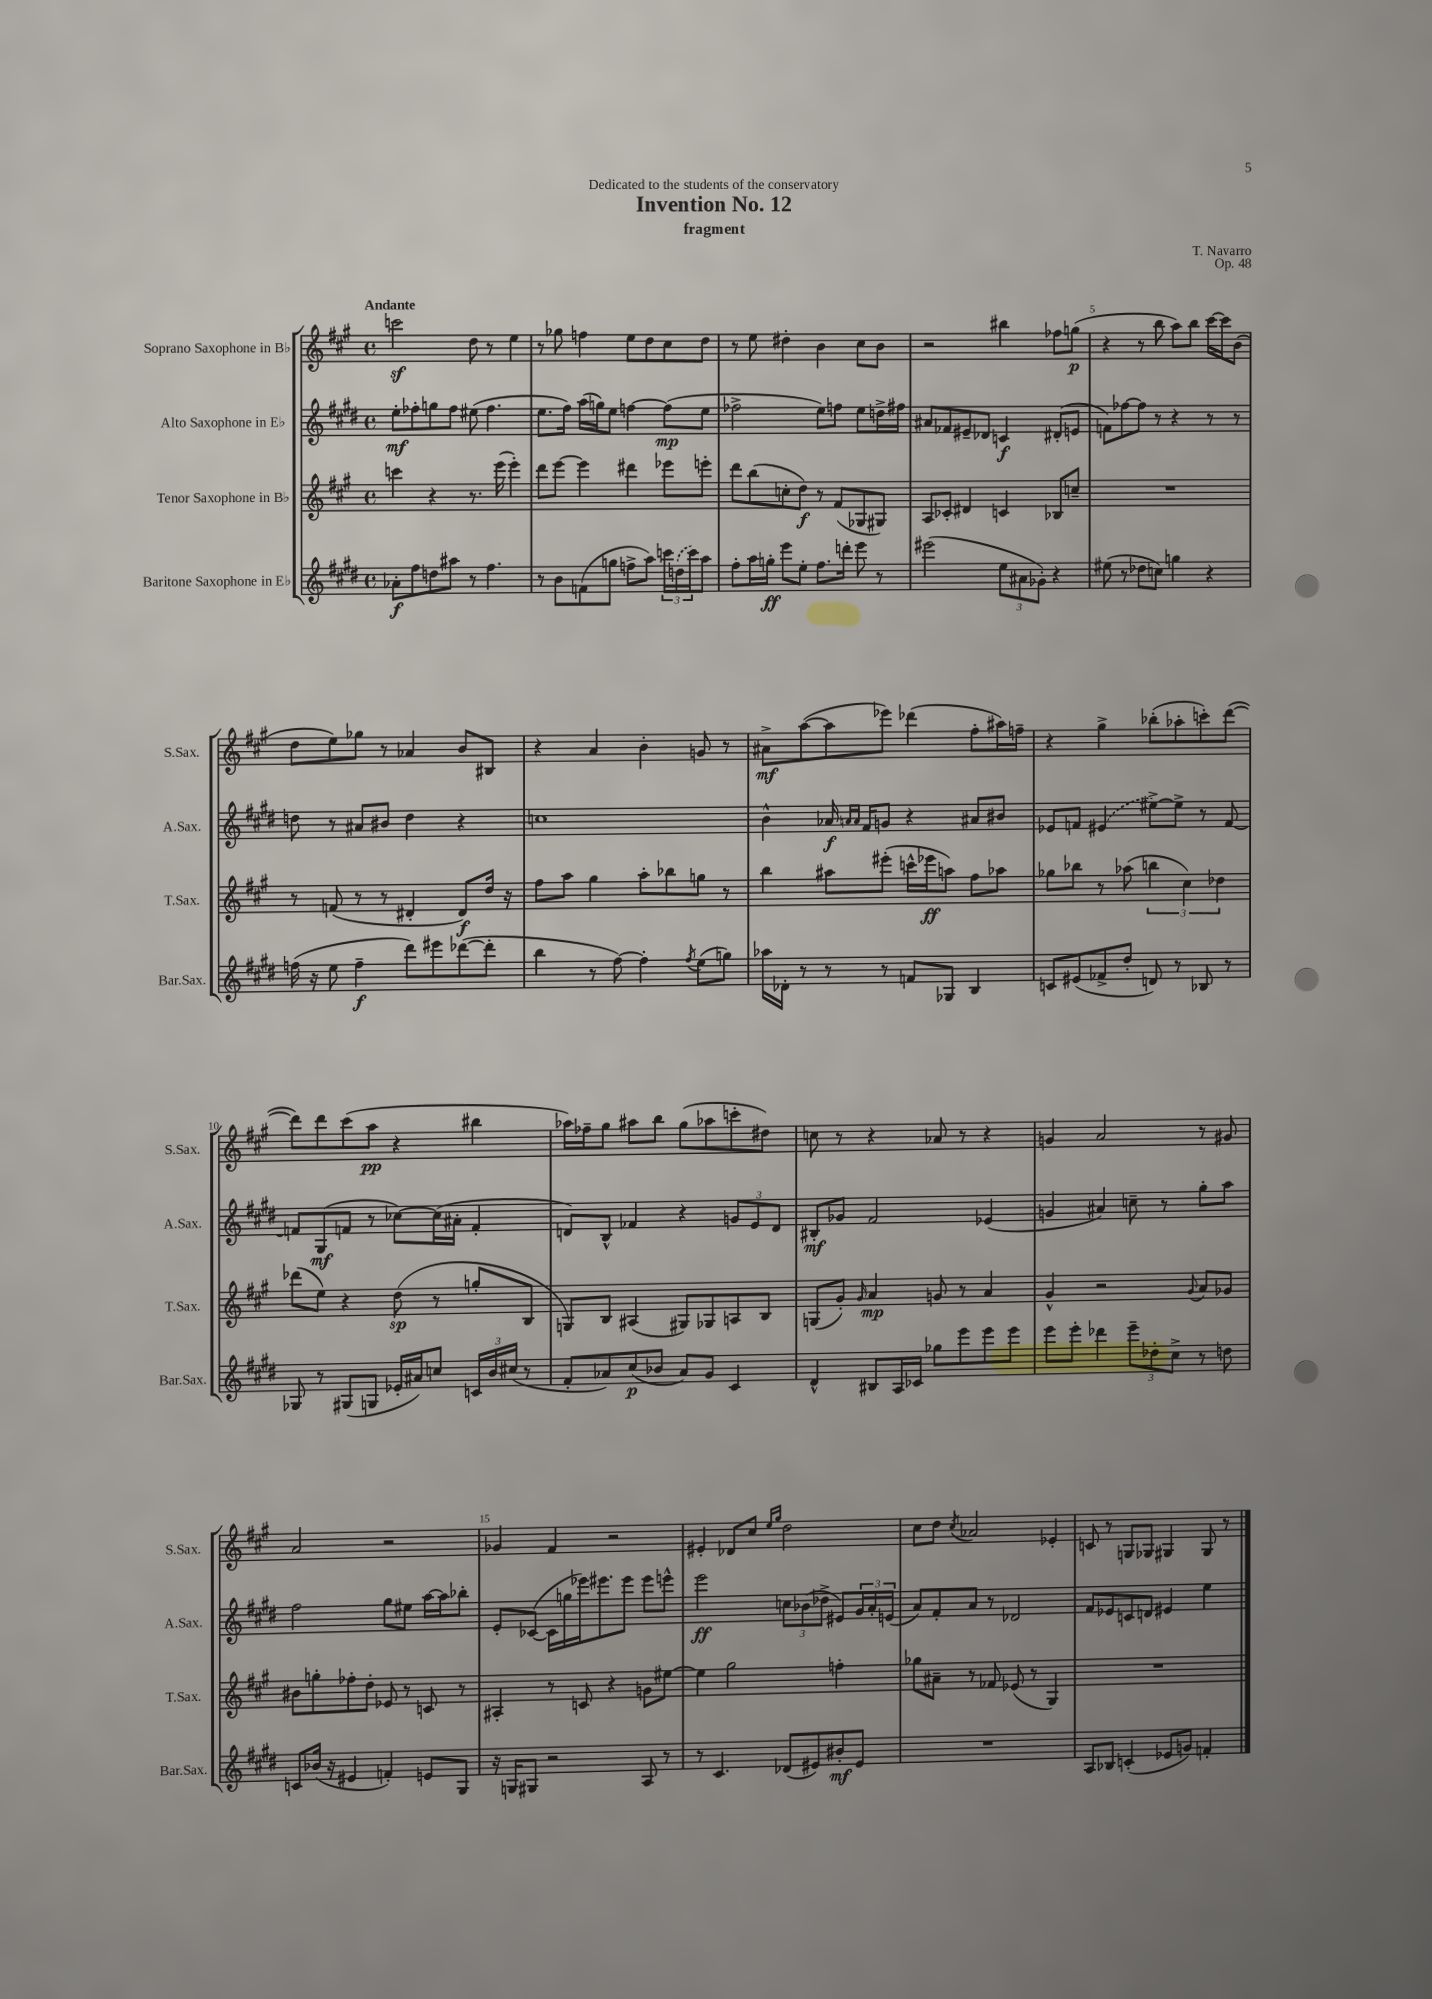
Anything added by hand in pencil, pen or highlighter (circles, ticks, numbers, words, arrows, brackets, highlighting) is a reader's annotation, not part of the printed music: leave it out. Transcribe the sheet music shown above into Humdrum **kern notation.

**kern	**dynam	**kern	**dynam	**kern	**dynam	**kern	**dynam
*part4	*part4	*part3	*part3	*part2	*part2	*part1	*part1
*staff4	*staff4	*staff3	*staff3	*staff2	*staff2	*staff1	*staff1
*I"Baritone Saxophone in E♭	*	*I"Tenor Saxophone in B♭	*	*I"Alto Saxophone in E♭	*	*I"Soprano Saxophone in B♭	*
*I'Bar.Sax.	*	*I'T.Sax.	*	*I'A.Sax.	*	*I'S.Sax.	*
*clefG2	*	*clefG2	*	*clefG2	*	*clefG2	*
*k[f#c#g#d#]	*	*k[f#c#g#]	*	*k[f#c#g#d#]	*	*k[f#c#g#]	*
*M4/4	*	*M4/4	*	*M4/4	*	*M4/4	*
*met(c)	*	*met(c)	*	*met(c)	*	*met(c)	*
=1	=1	=1	=1	=1	=1	=1	=1
!	!	!	!	!	!	!LO:TX:a:B:t=Andante	!
8a-X'\L	f	4cccn\	.	8ee'\L	mf	2cccnz\	.
8ff#\	.	.	.	8ff-X'\	.	.	.
8ddn\	.	4r	.	8ggn\	.	.	.
8aa#X\J	.	.	.	8ff-\J	.	.	.
8r	.	8.r	.	(8ee#X\	.	8dd\	.
4.ff#\	.	.	.	4.ff-\	.	8r	.
.	.	(16eee\	.	.	.	.	.
.	.	4eee'\)	.	.	.	4ee\	.
=2	=2	=2	=2	=2	=2	=2	=2
8r	.	8ddd\L	.	8.ee\L	.	8r	.
8b\L	.	[8eee\J	.	.	.	8gg-X\	.
.	.	.	.	16ff#\Jk)	.	.	.
(8fn\	.	4eee\]	.	(16aa\LL	.	4ffn\	.
.	.	.	.	16ggn\J)	.	.	.
8ggn\J	.	.	.	8ee\J	.	.	.
8ffn^\L	.	4ddd#X\	.	[4ffn\	.	8ee\L	.
8aa\J)	.	.	.	.	.	8dd\	.
24cccn\LL	.	8eee-X\L	.	(8ff\L]	mp	8cc#\	.
(24ddn\	.	.	.	.	.	.	.
24ccc\J)	.	.	.	.	.	.	.
8aa\J	.	8eeen'\J	.	8ee\J	.	8dd\J	.
=3	=3	=3	=3	=3	=3	=3	=3
8ff#'\L	.	8ddd\L	.	2ff-X^\	.	8r	.
16aa\L	.	(8bb\	.	.	.	8ee\	.
16ggn'\JJ	ff	.	.	.	.	.	.
8eee\L	.	8ccn'\	.	.	.	4dd#X'\	.
8ee'\J	.	8dd\J)	f	.	.	.	.
8.ff#\L	.	8r	.	8ee\L)	.	4b\	.
.	.	(8f#/L	.	8ffn\J	.	.	.
16dddn'\Jk	.	.	.	.	.	.	.
8eee\	.	8G-X/	.	8ee\L	.	8cc#\L	.
8r	.	8G#X/J)	.	16ddn^\L	.	8b\J	.
.	.	.	.	16ff#X\JJ	.	.	.
=4	=4	=4	=4	=4	=4	=4	=4
(2eee#X\	.	8A/L	.	8a#X/L	.	2r	.
.	.	8c-X'/J	.	8f-X/	.	.	.
.	.	4d#X/	.	8e#X~/	.	.	.
.	.	.	.	8d-X/J	.	.	.
12ee\L	.	4cn/	.	4cn/	f	4bb#X\	.
12a#X\	.	.	.	.	.	.	.
12g-X'\J)	.	.	.	.	.	.	.
4r	.	8B-X/L	.	(8d#X'/L	.	8ff-X\L	.
.	.	8ccn~/J	.	8en/J	.	(8ggn\J	p
=5	=5	=5	=5	=5	=5	=5	=5
(8ee#X\	.	1r	.	8fn\L)	.	4r	.
8r	.	.	.	[8ff-X\	.	.	.
8dd-X\L	.	.	.	8ff-\J]	.	8r	.
8ccn\J)	.	.	.	8r	.	8bb\	.
4ggn\	.	.	.	4r	.	8aa\L)	.
.	.	.	.	.	.	8bb\J	.
4r	.	.	.	8r	.	[16ccc#\LL	.
.	.	.	.	.	.	16ccc#\J]	.
.	.	.	.	8r	.	(8b\J	.
!!LO:LB:g=z
=6	=6	=6	=6	=6	=6	=6	=6
(16ffn\	.	8r	.	8ddn\	.	8dd\L	.
16r	.	.	.	.	.	.	.
8ee\	.	(8fn/	.	8r	.	8ee\)	.
4ff~\	f	8r	.	8a#X/L	.	8gg-X\J	.
.	.	8r	.	8b#X/J	.	8r	.
8ddd#\L)	.	4d#X'/	.	4dd\	.	4a-X/	.
8eee#X\	.	.	.	.	.	.	.
([8ddd-X\	.	8d#/L)	f	4r	.	8b/L	.
8ddd-'\J]	.	16dd/Jk	.	.	.	8B#X/J	.
.	.	16r	.	.	.	.	.
=7	=7	=7	=7	=7	=7	=7	=7
4bb\	.	8ff#\L	.	1ccn	.	4r	.
.	.	8aa\J	.	.	.	.	.
8r	.	4gg#\	.	.	.	4a/	.
[8ff#\)	.	.	.	.	.	.	.
4ff#'\]	.	8aa'\L	.	.	.	4b'\	.
.	.	8bb-X\	.	.	.	.	.
8qff#/	.	.	.	.	.	.	.
(8ee\L	.	8ggn\J	.	.	.	8gn/	.
8ggn\J)	.	8r	.	.	.	8r	.
=8	=8	=8	=8	=8	=8	=8	=8
16aa-X\LL	.	4bb\	.	4b^^\	.	8a#X^\L	mf
16d-X'\JJ	.	.	.	.	.	.	.
8r	.	.	.	.	.	([8aa\	.
8r	.	8aa#X\L	.	16a-X/	f	8aa\]	.
.	.	.	.	16qqan/LL	.	.	.
.	.	.	.	16qqa/JJ	.	.	.
.	.	.	.	16f#/KL	.	.	.
8r	.	(8eee#X'\J	.	8gn/J	.	8eee-X\J)	.
8fn/L	.	16cccn^^\LL	.	4r	.	(4ddd-X\	.
.	.	16eee-X\J	ff	.	.	.	.
8G-X/J	.	8aan\J)	.	.	.	.	.
4B/	.	8ff#\L	.	8a#X/L	.	8ff#'\L	.
.	.	8aa-X\J	.	8b#X/J	.	16aa#X\L)	.
.	.	.	.	.	.	16ffn~\JJ	.
=9	=9	=9	=9	=9	=9	=9	=9
8cn/L	.	8gg-X\L	.	8e-X/L	.	4r	.
(8e#X/	.	8bb-X\J	.	8fn/J	.	.	.
8f-X^/	.	8r	.	(4e#X/	.	4gg#^\	.
8dd#'/J	.	(8aa-X\	.	.	.	.	.
8dn/)	.	6bbn\	.	[8ee#X^\L)	.	(8bb-X'\L	.
8r	.	.	.	8ee#^\J]	.	8aa-X'\	.
.	.	6cc#\)	.	.	.	.	.
8B-X/	.	.	.	8r	.	8cccn'\)	.
.	.	6dd-X\	.	.	.	.	.
8r	.	.	.	[8f/	.	([8ddd\J	.
!!LO:LB:g=z
=10	=10	=10	=10	=10	=10	=10	=10
8G-X/	.	(8ddd-X\L	.	8fn/L]	.	8ddd\L])	.
8r	.	8ee\J)	.	(8G#/	mf	8ddd\	.
(8G#X/L	.	4r	.	8fn/J	.	(8ccc#\	.
8Gn/J	.	.	.	8r	.	8aa\J	pp
16e-X'/LL	.	(8dd\	sp	[8cc-X\L)	.	4r	.
16a#X/J)	.	.	.	.	.	.	.
8ccn/J	.	8r	.	(16cc-\L]	.	.	.
.	.	.	.	16a#X'\JJ	.	.	.
24cn/LL	.	8ggn'/L	.	4f'/	.	4bb#X\	.
24b/	.	.	.	.	.	.	.
(24cc#X/JJ	.	.	.	.	.	.	.
8r	.	8B/J	.	.	.	.	.
=11	=11	=11	=11	=11	=11	=11	=11
8f#'/L	.	8Gn/L)	.	8dn/L)	.	16aa-X\LL)	.
.	.	.	.	.	.	16ff-X~\J	.
8a-X/)	.	8B/J	.	8B^^/J	.	8gg#\J	.
(8cc#/	p	(4A#X/	.	4f-X/	.	8aa#X\L	.
8b-X/J	.	.	.	.	.	8bb\J	.
8a-/L)	.	8G#X/L)	.	4r	.	(8gg#\L	.
8g#/J	.	8G-X/	.	.	.	8aa-X\	.
4c#/	.	8An/	.	12gn/L	.	8cccn'\	.
.	.	.	.	12e/	.	.	.
.	.	8B/J	.	.	.	8dd#X\J)	.
.	.	.	.	12d/J	.	.	.
=12	=12	=12	=12	=12	=12	=12	=12
4d#^^/	.	(8Gn/L	.	8B#X'/L	mf	8ccn\	.
.	.	8g#'/J)	.	8g-X/J	.	8r	.
.	.	16qqg#/	.	.	.	.	.
8B#X/L	.	4a/	mp	2f#/	.	4r	.
16A/L	.	.	.	.	.	.	.
16c-X/JJ	.	.	.	.	.	.	.
8gg-X\L	.	8gn/	.	.	.	8a-X/	.
8eee\	.	8r	.	.	.	8r	.
8eee\	.	4a/	.	(4e-X/	.	4r	.
8eee\J	.	.	.	.	.	.	.
=13	=13	=13	=13	=13	=13	=13	=13
8eee\L	.	4g#^^/	.	4gn/	.	4gn/	.
8eee'\J	.	.	.	.	.	.	.
4ddd-X\	.	2r	.	4a#X/)	.	2a/	.
12eee~\L	.	.	.	8ccn~\	.	.	.
12dd-X'\	.	.	.	.	.	.	.
.	.	.	.	8r	.	.	.
12cc#^\J	.	.	.	.	.	.	.
.	.	8qqg#/	.	.	.	.	.
8r	.	8a/L	.	8gg#'\L	.	8r	.
8ddn\	.	8g-X/J	.	8aa\J	.	8g#X/	.
!!LO:LB:g=z
=14	=14	=14	=14	=14	=14	=14	=14
8cn/L	.	8b#X\L	.	2ff#\	.	2a/	.
(16b-X/Jk	.	8ggn'\	.	.	.	.	.
16r	.	.	.	.	.	.	.
4e#X/	.	8ff-X'\	.	.	.	.	.
.	.	8dd'\J	.	.	.	.	.
4fn'/)	.	8e-X/	.	8gg#\L	.	2r	.
.	.	8r	.	8ee#X\J	.	.	.
8en/L	.	8cn/	.	[16aa\LL	.	.	.
.	.	.	.	16aa\J]	.	.	.
8G#/J	.	8r	.	8bb-X'\J	.	.	.
=15	=15	=15	=15	=15	=15	=15	=15
16r	.	4A#X'/	.	8e'/L	.	4g-X/	.
16Gn/KL	.	.	.	.	.	.	.
8G#X/J	.	.	.	([8c-X/J	.	.	.
2r	.	8r	.	16c-\LL]	.	4f#/	.
.	.	.	.	16ggn\	.	.	.
.	.	8cn/	.	16eee-X\J)	.	.	.
.	.	.	.	8.eee#X\	.	.	.
.	.	4r	.	.	.	2r	.
.	.	.	.	8eee#\J	.	.	.
8A/	.	8gn\L	.	8eee#\L	.	.	.
8r	.	[8ee#X\J	.	8eeen^^\J	.	.	.
=16	=16	=16	=16	=16	=16	=16	=16
8r	.	4ee#\]	.	2eee\	ff	4e#X'/	.
4.c#/	.	.	.	.	.	.	.
.	.	2gg#\	.	.	.	8d-X/L	.
.	.	.	.	.	.	8cc#/J	.
.	.	.	.	.	.	16qqee/LL	.
.	.	.	.	.	.	16qqgg#/JJ	.
(8d-X/L	.	.	.	12ccn\L	.	2dd\	.
.	.	.	.	(12b-X\	.	.	.
8e#X/)	.	.	.	.	.	.	.
.	.	.	.	12dd-X^\J	.	.	.
8b#X'/	mf	4ffn'\	.	8e#X/L)	.	.	.
8e#/J	.	.	.	24g#/L	.	.	.
.	.	.	.	24a'/	.	.	.
.	.	.	.	(24en/JJ	.	.	.
=17	=17	=17	=17	=17	=17	=17	=17
1r	.	8gg-X\L	.	8a/L)	.	8cc#\L	.
.	.	8a#X~\J	.	8f#'/	.	8dd\J	.
.	.	.	.	.	.	8qcc#/	.
.	.	8r	.	8a/J	.	2a-X/	.
.	.	8f-X/	.	8r	.	.	.
.	.	(8e-X/	.	2d-X/	.	.	.
.	.	8r	.	.	.	.	.
.	.	4G#/)	.	.	.	4e-X'/	.
=18	=18	=18	=18	=18	=18	=18	=18
8A/L	.	1r	.	8f#/L	.	8cn/	.
8B-X/J	.	.	.	8e-X/	.	8r	.
(4cn'/	.	.	.	8cn/	.	8Gn/L	.
.	.	.	.	8dn/J	.	8G-X/J	.
8e-X/L	.	.	.	4e#X/	.	4G#X/	.
8gn/J)	.	.	.	.	.	.	.
4fn'/	.	.	.	4ee\	.	8G#/	.
.	.	.	.	.	.	8r	.
==	==	==	==	==	==	==	==
*-	*-	*-	*-	*-	*-	*-	*-
